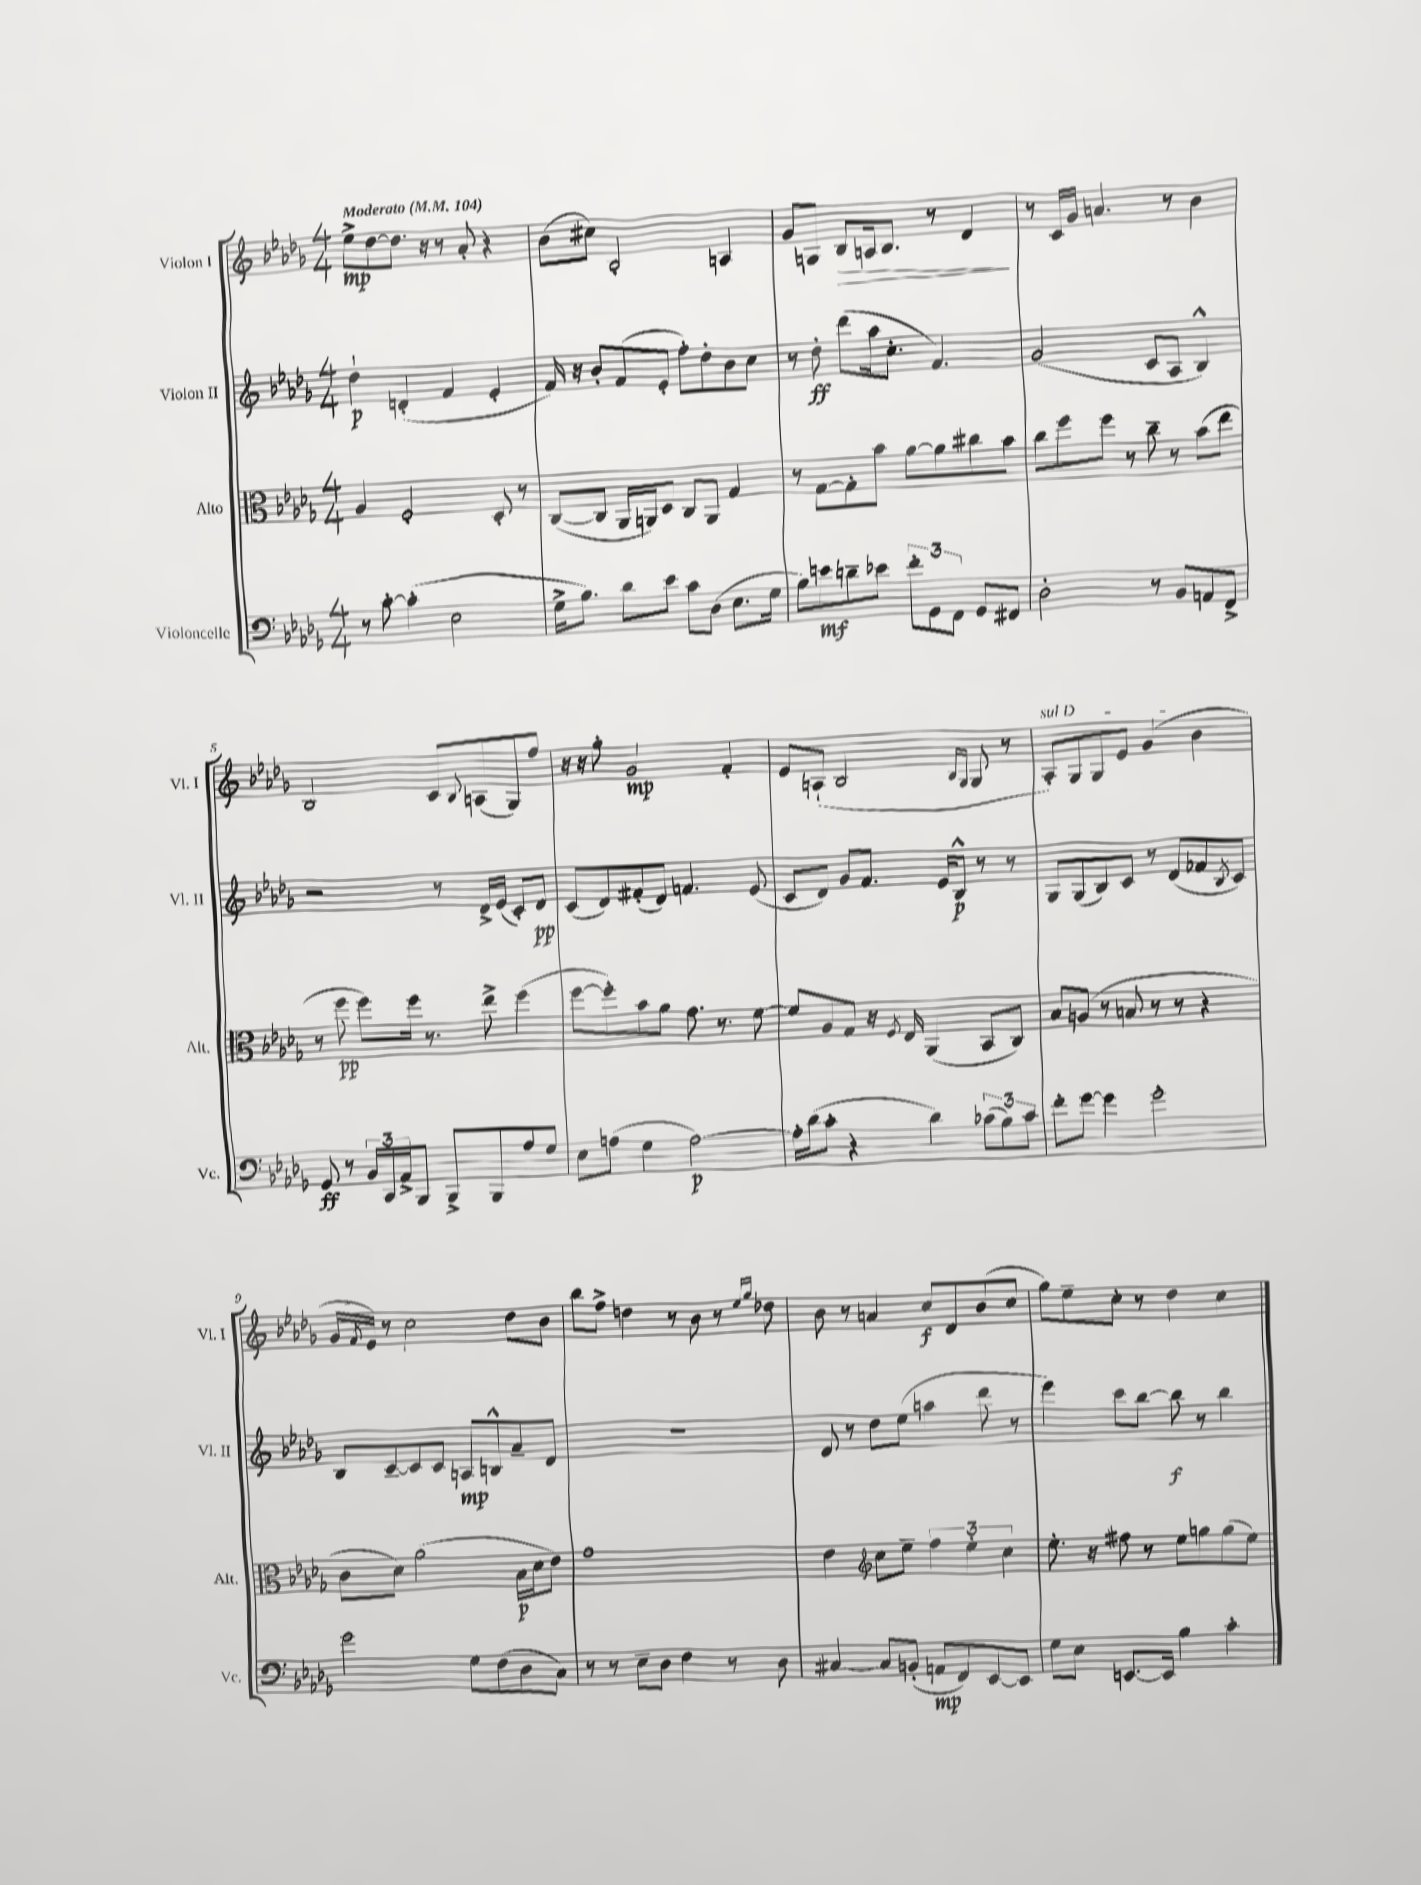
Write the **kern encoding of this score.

**kern	**kern	**kern	**kern
*staff4	*staff3	*staff2	*staff1
*clefF4	*clefC3	*clefG2	*clefG2
*k[b-e-a-d-g-]	*k[b-e-a-d-g-]	*k[b-e-a-d-g-]	*k[b-e-a-d-g-]
*M4/4	*M4/4	*M4/4	*M4/4
*MM104	*MM104	*MM104	*MM104
8r	4A-	4dd-`	8ee-^
[8c'	.	.	[8dd-
(4c']	2F'	(4d'	8.dd-]
.	.	.	16r
2E-	.	4f	8r
.	.	.	8a-'
.	8D-'	4e-'	4r
.	8r	.	.
=	=	=	=
16G-^	([8C	16f)	(8b-
8.B-)	.	16r	.
.	8C]	8b-'	8cc#)
8d-	16AA-	(8f	2B-'
.	16AA)	.	.
8e-	8D-	8e-'	.
8c	8C	8ff')	.
(8D-	8AA	8dd-'	.
8.E-	4G-	8b-	4A
.	.	8cc	.
16G-	.	.	.
=	=	=	=
8B-)	8r	8r	8g-
8e	[8G-	8dd-'	8G
8d~	8G-']	(8ddd-	8B-
8e-	8b-	16aa-	16A
.	.	8.cc'	8.B-
12f'	[8a-	.	.
12GG-	.	.	.
.	8a-]	4.f)	8r
12FF	.	.	.
8GG-	8cc#	.	4d-
8FF#	8b-	.	.
=	=	=	=
2D-'	8cc	(2g-	8r
.	8ff	.	16c
.	.	.	16g-
.	8ff	.	4.a
.	8r	.	.
8r	8cc~	8c	.
8BB-	8r	8A-	8r
8AA	(8b-	4B-^^)	4b-
8FF^	8ee-	.	.
=	=	=	=
8GG-	8r	2r	2B-
8r	8ff	.	.
24BB-	8ff)	.	.
24CC	.	.	.
24AA-^	.	.	.
8BBB-	16ff	.	.
.	8.r	.	.
8BBB-^	.	8r	8c
.	.	.	8qqB-
8BBB-	8ee-^	16d-^	(8A
.	.	(16e-	.
8A-	(4ff	8c')	8G-)
8G-	.	8d-	8ff
=	=	=	=
8E-	[8ff	(8c	16r
.	.	.	16r
(8A	8ff'])	8d-)	8gg-'
4G-	8b-	(8f#'	2g-
.	8a-	8d-)	.
[2A)	8.g-	4.f	.
.	8.r	.	.
.	.	.	4f'
.	[8f	(8e-	.
=	=	=	=
16A']	8f]	8c	8e-
(16d-	.	.	.
8c'	8A-	8d-)	(8A`
4r	8G-	8g-	2B-
.	16r	8.f	.
.	8qF	.	.
.	16E-	.	.
4d-)	(4AA-	.	.
.	.	16e-	.
.	.	8B-^^	.
.	.	.	16qqB-
.	.	.	16qqG-
(12c-	8BB-	8r	8G-
12B-)	.	.	.
.	8C)	8r	8r
12c-	.	.	.
=	=	=	=
8f'	8B-	8G-	8A-')
[8g-	(8A	(8G-	8G-
4g-]	8r	8B-)	8G-
.	8B	8c	8e-
2g-'	8r	8r	(4g-
.	8r	(8d-	.
.	4r	8f-	4b-
.	.	8qB-	.
.	.	8c)	.
=	=	=	=
2g-	8c	8B-	16g-
.	.	.	8qf
.	.	.	16e-)
.	8d-)	[8c~	8r
.	(2a-	8c]	2cc
.	.	8c	.
8G-	.	8A	.
(8F	.	8B^^	.
8D-	16B-	8a-~	8dd-
.	16d-	.	.
8C)	8e-)	8d-	8b-
=	=	=	=
8r	1g-	1r	8bb-
8r	.	.	8ff^
8E-~	.	.	4dd
8D-	.	.	.
4F	.	.	8r
.	.	.	8b-
8r	.	.	8r
.	.	.	16qqee-
.	.	.	16qqgg-
8D-	.	.	8dd-
=	=	=	=
[4C#	4e-	8d-	8b-
.	.	8r	8r
*	*clefG2	*	*
8C#]	8cc	8dd-	4a
(8BB'	8ee-~	(8ee-	.
8AA	6ff	4aa	8cc
8FF)	.	.	8d-
.	6ee-'	.	.
[8EE-	.	8ddd-	(8b-
.	6cc	.	.
8EE-]	.	8r	8cc
=	=	=	=
8G-	8.ee-'	4eee-)	8gg-)
8E-	.	.	8ee-~
.	16r	.	.
[8.EE	8ff#	8ccc	8cc'
.	8r	[8bb-	8r
16EE]	.	.	.
4B-	8ee-	8bb-]	4dd-
.	8gg	8r	.
4c'	(8gg	4bb-	4cc
.	8ee-)	.	.
==	==	==	==
*-	*-	*-	*-
